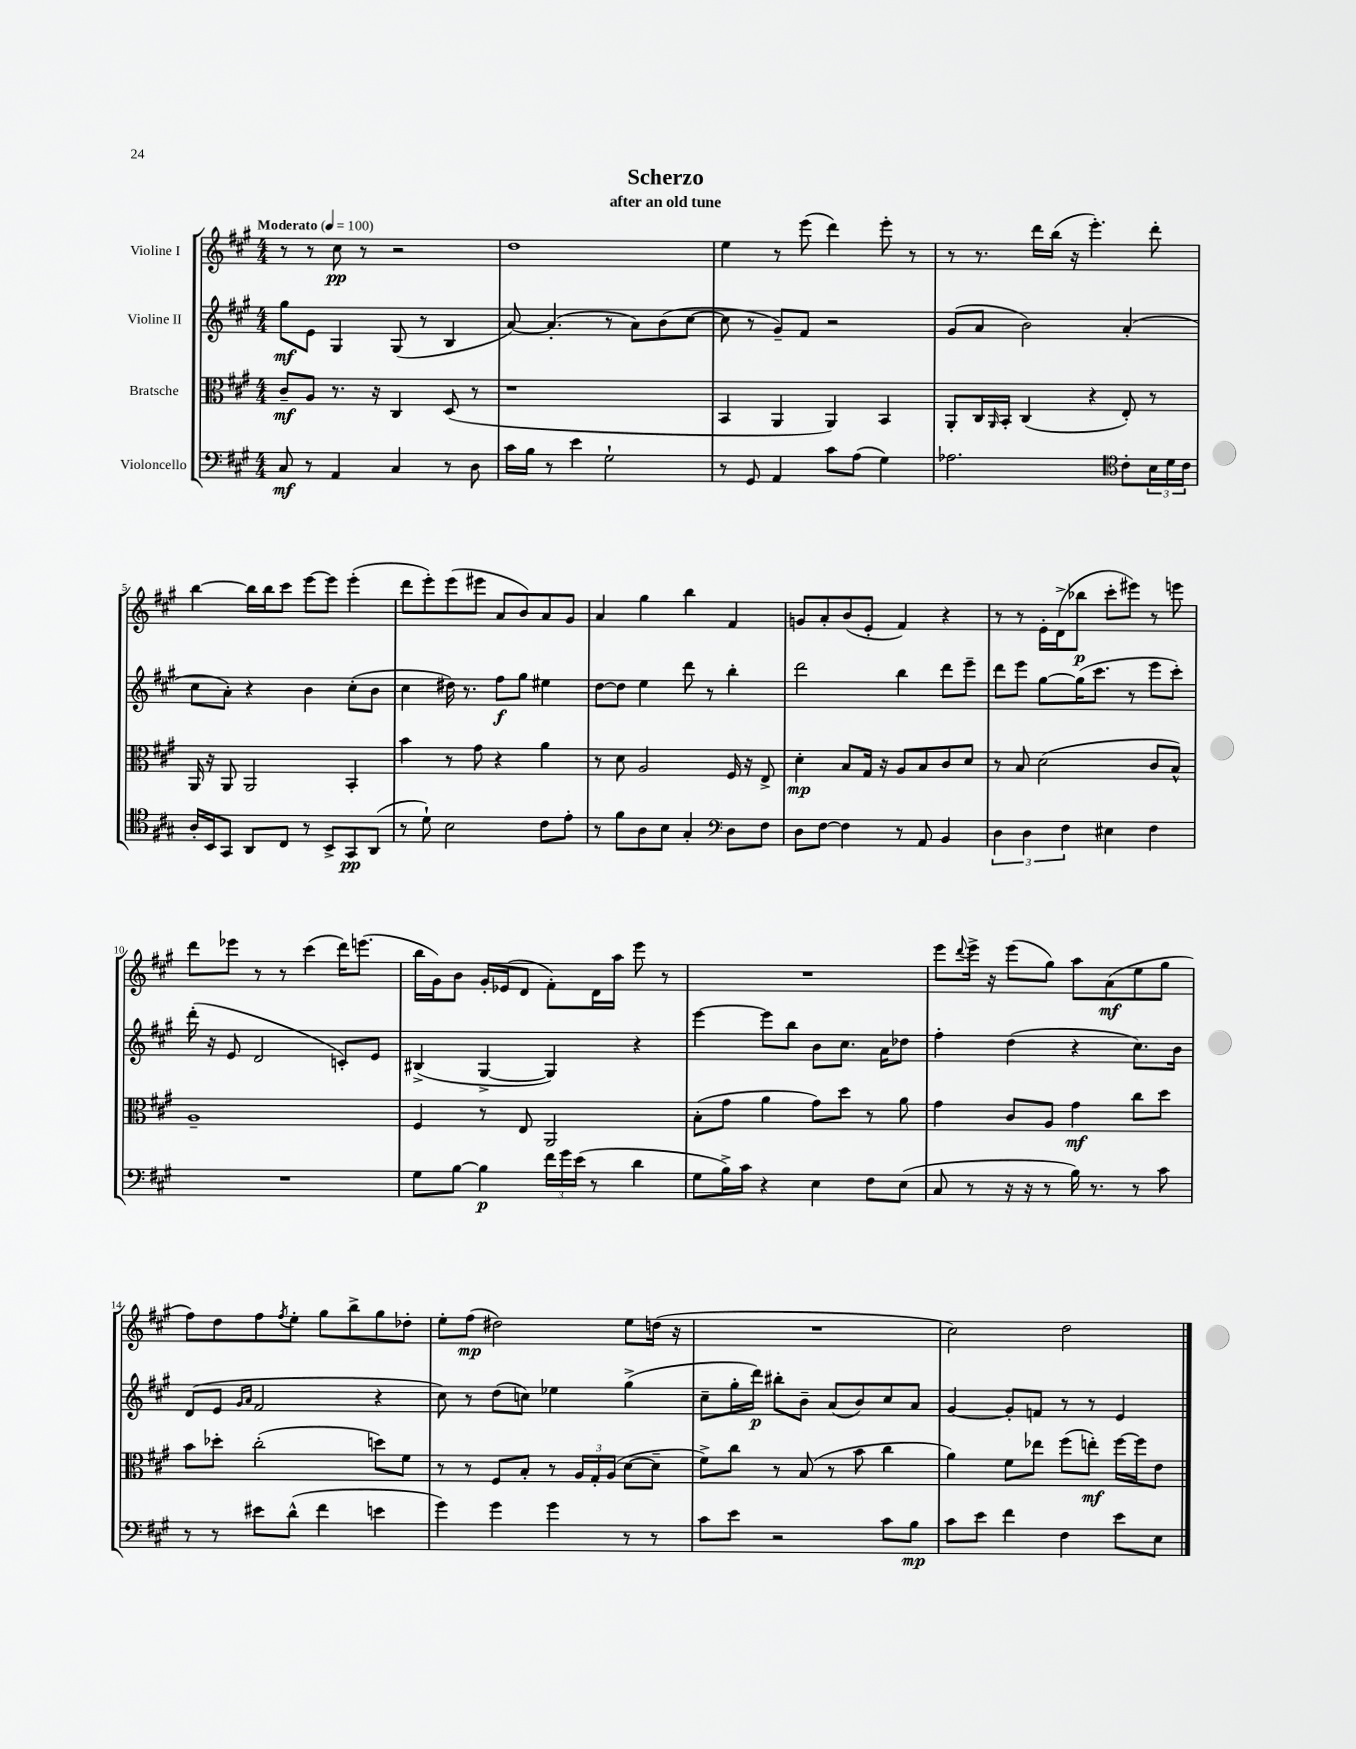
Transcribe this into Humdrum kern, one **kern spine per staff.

**kern	**kern	**kern	**kern
*staff4	*staff3	*staff2	*staff1
*clefF4	*clefC3	*clefG2	*clefG2
*k[f#c#g#]	*k[f#c#g#]	*k[f#c#g#]	*k[f#c#g#]
*M4/4	*M4/4	*M4/4	*M4/4
*MM100	*MM100	*MM100	*MM100
8C#	8c#~	8gg#	8r
8r	8A	8e	8r
4AA	8.r	4G#	8cc#
.	.	.	8r
.	16r	.	.
4C#	4C#	(8G#	2r
.	.	8r	.
8r	(8D	4B	.
8D	8r	.	.
=	=	=	=
16c#	1r	[8a)	1dd
16B	.	.	.
8r	.	(4.a']	.
4e	.	.	.
2G#`	.	8r	.
.	.	8a)	.
.	.	(8b	.
.	.	[8cc#	.
=	=	=	=
8r	4BB	8cc#]	4ee
8GG#	.	8r	.
4AA	4AA	8g#~)	8r
.	.	8f#	(8eee
8c#	4AA)	2r	4ddd)
(8A	.	.	.
4G#)	4BB	.	8eee'
.	.	.	8r
=	=	=	=
2.A-	8AA'	(8g#	8r
.	16C#	8a	8.r
.	16qqAA	.	.
.	16BB'	.	.
.	(4C#	2b)	.
.	.	.	16ddd
.	.	.	(16bb
.	.	.	16r
.	4r	.	4.eee')
*clefC4	*	*	*
8c#'	8E')	(4a'	.
24B	8r	.	8ddd'
24d	.	.	.
24c#	.	.	.
=	=	=	=
16A'	16AA	8cc#	[4bb
16BB	16r	.	.
8GG#	8AA	8a')	.
8AA	2AA	4r	16bb]
.	.	.	16bb
8C#	.	.	8ccc#
8r	.	4b	[8eee
8BB^	.	.	8eee]
8GG#	4BB'	(8cc#'	(4eee'
(8AA	.	8b	.
=	=	=	=
8r	4b	4cc#	8ddd
8d`)	.	.	8eee')
2B	8r	16dd#)	(8eee
.	.	8.r	.
.	8g#	.	8eee#
.	4r	8ff#	8a
.	.	8gg#	8b)
8c#	4a	4ee#	8a
8e'	.	.	8g#
=	=	=	=
8r	8r	[8dd	4a
8f#	8d	8dd]	.
8A	2A	4ee	4gg#
8B	.	.	.
4G#'	.	8ddd	4bb
.	.	8r	.
*clefF4	*	*	*
8D	16F#	4bb'	4f#
.	16r	.	.
8F#	8E^	.	.
=	=	=	=
8D	4d'	2ddd	8g
[8F#	.	.	8a'
4F#]	8B	.	(8b
.	16G#	.	8e'
.	16r	.	.
8r	8A	4bb	4f#)
8AA	8B	.	.
4BB	8c#	8ddd	4r
.	8d	8eee~	.
=	=	=	=
6D	8r	8ddd	8r
.	8B	8eee	8r
6D	.	.	.
.	(2d	[8gg#	16e'
.	.	.	(16d^
6F#	.	.	.
.	.	(16gg#]	8bb-
.	.	8.ccc#	.
4E#	.	.	8ccc#'
.	.	8r	8eee#)
4F#	8c#	8eee	8r
.	8B^^)	8ccc#')	8eee
=	=	=	=
1r	1A~	(16ddd'	8ddd
.	.	16r	.
.	.	8e	8eee-
.	.	2d	8r
.	.	.	8r
.	.	.	(4ccc#
.	.	8c')	16ddd)
.	.	.	(8.eee
.	.	8e	.
=	=	=	=
8G#	4F#	(4B#^	16bb
.	.	.	16g#)
[8B	.	.	8b
4B]	8r	[4G#^	16g#'
.	.	.	(16e-
.	8E	.	8d
24f#	2AA	4G#])	8f#')
24g#	.	.	.
(24e	.	.	.
8r	.	.	16d
.	.	.	16aa
4d	.	4r	8eee
.	.	.	8r
=	=	=	=
8G#	(8B'	[4eee	1r
16B^)	8g#	.	.
16c#	.	.	.
4r	4a	8eee]	.
.	.	8bb	.
4E	8g#)	8b	.
.	8dd	8.cc#	.
8F#	8r	.	.
.	.	16a	.
(8E	8a	8dd-	.
=	=	=	=
8C#	4g#	4ff#'	8eee
.	.	.	8qqddd
8r	.	.	16eee^
.	.	.	16r
16r	8c#	(4dd	(8eee
16r	.	.	.
8r	8A	.	8gg#)
16B)	4g#	4r	8aa
8.r	.	.	.
.	.	.	(8a
8r	8cc#	8.cc#)	8ee
8c#	8dd	.	8gg#
.	.	16b	.
=	=	=	=
8r	8b	(8d	8ff#)
8r	8dd-'	8e	8dd
.	.	16qqg#	.
.	.	16qqa	.
8e#	(2cc#'	2f#	8ff#
.	.	.	8qff#
(8d^^	.	.	8ee'
4f#	.	.	8gg#
.	.	.	8bb^
4e	8dd)	4r	8gg#
.	8f#	.	8dd-'
=	=	=	=
4g#)	8r	8cc#)	8ee'
.	8r	8r	(8ff#
4g#	8F#	(8dd	2dd#)
.	8B'	8cc)	.
4g#	8r	4ee-	.
.	24A	.	.
.	24G#'	.	.
.	(24A	.	.
8r	[8d	(4gg#^	8ee
8r	8d~]	.	(16dd
.	.	.	16r
=	=	=	=
8c#	8f#^)	8cc#~	1r
8e	8cc#	16gg#'	.
.	.	16ddd)	.
2r	8r	8bb#'	.
.	(8B	8b~	.
.	8r	(8a	.
.	8b	8b)	.
8c#	4cc#	8cc#	.
8B	.	8a	.
=	=	=	=
8c#	4a)	[4g#	2cc#)
8e	.	.	.
4f#	8f#	8g#']	.
.	8ee-	8f	.
4F#	(8ff#	8r	2dd
.	8ee')	8r	.
8e	[16ff#	4e	.
.	16ff#]	.	.
8E	8e	.	.
==	==	==	==
*-	*-	*-	*-
